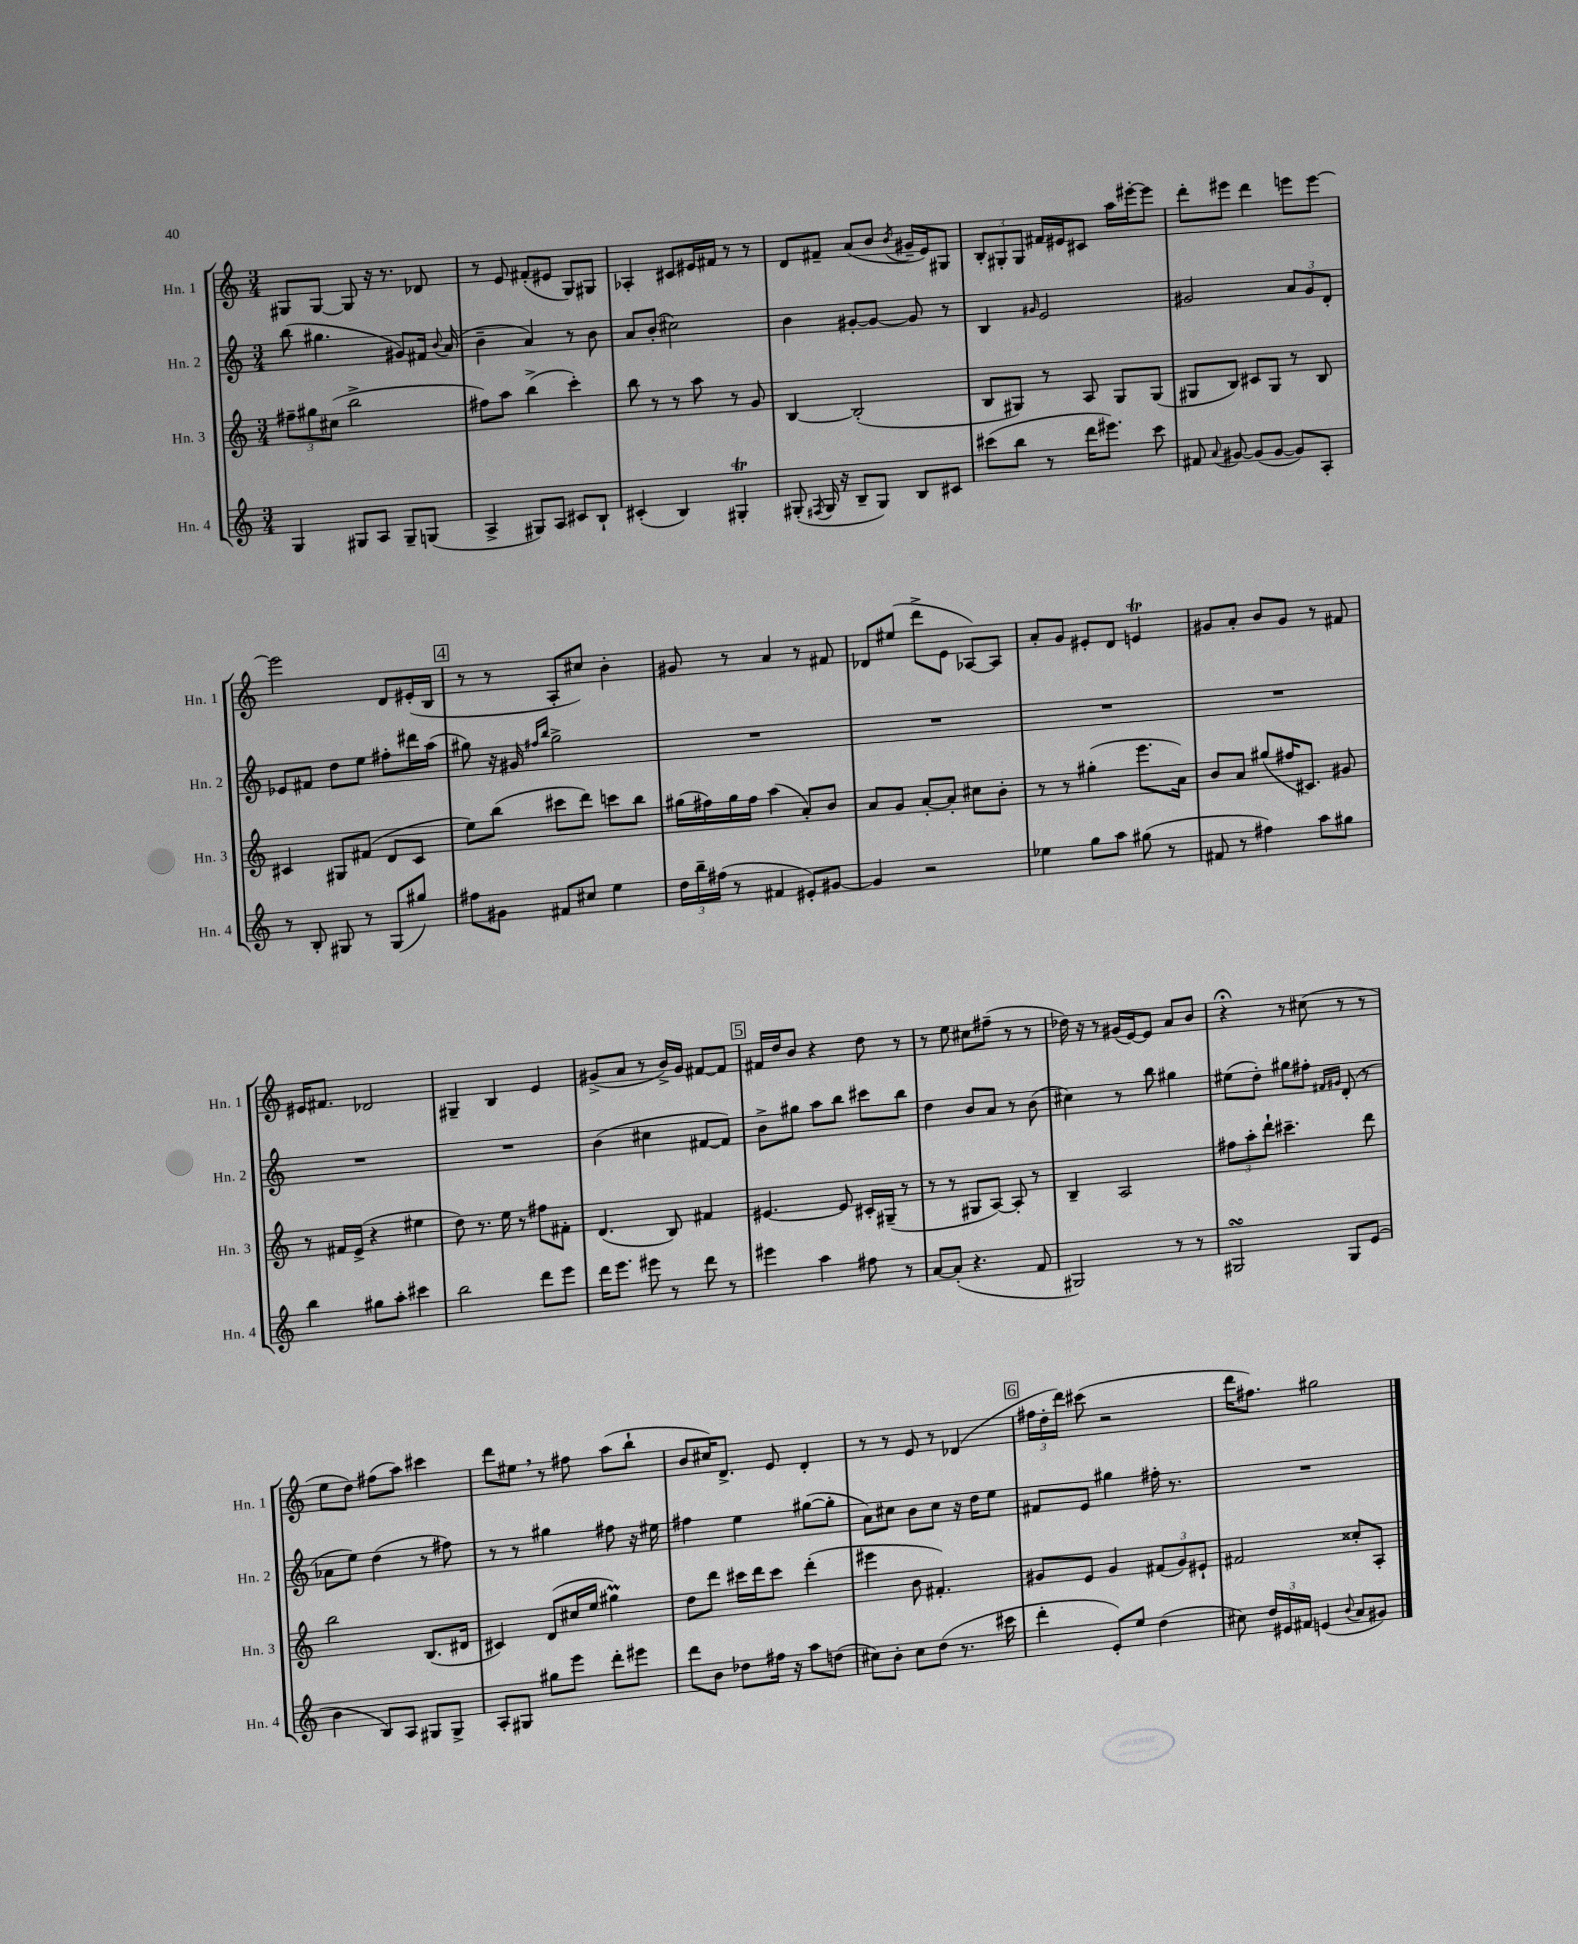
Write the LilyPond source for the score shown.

<<
\new StaffGroup <<
\new Staff = "s0" \with { instrumentName = "Hn. 1" shortInstrumentName = "Hn. 1" } {
    \clef treble \key c \major \numericTimeSignature \time 3/4
    \autoBeamOff gis8[ gis8]~ gis8 r16 r8. des'8 |
    r8 e'8 fis'8[-.( eis'8] g8[) gis8] |
    aes4-. cis'8[ eis'16 fis'16] r8 r8 |
    d'8[ fis'8]-- a'8[( b'8] \acciaccatura { b'8 } gis'16[-- e'16) gis8] |
    \tuplet 3/2 { b8[-. gis8-. gis8] } fis'16[ eis'16 cis'8] a''16[ eis'''16~-. eis'''8] |
    d'''8[-. eis'''8] d'''4 e'''8[ e'''8]~ |
    e'''2 d'8[ eis'16-.( b16] |
    \mark \markup { \box "4" } r8 r8 a8[-. cis''8]) b'4-. |
    gis'8 r8 a'4 r8 fis'8 |
    des'8[ eis''8]( d'''8[-> e'8] aes8[~) aes8] |
    a'8[-. g'8] eis'8[-. d'8] e'4\trill |
    gis'8[ a'8]-. b'8[ gis'8] r8 fis'8 |
    eis'16[ fis'8.] des'2 |
    gis4-- b4 e'4 |
    gis'8[->( a'8] r8 b'16[->) gis'16] fis'8[~ fis'8] |
    \mark \markup { \box "5" } fis'16[ d''16 b'8] r4 d''8 r8 |
    r8 e''8 cis''8[ fis''8]--( r8 r8 |
    des''16) r16 r8 gis'16[( e'16~) e'8] a'8[ b'8] |
    r4\fermata r8 cis''8( r8 r8 |
    e''8[ d''8]) fis''8[( a''8]) cis'''4 |
    d'''8[ eis''8] \breathe r8 fis''8 a''8[( b''8]-! |
    b'8[ cis''16) d'8.]-> e'8 d'4-. |
    r8 r8 e'8 r8 des'4( |
    \mark \markup { \box "6" } \tuplet 3/2 { fis''16[ d''16-. d'''16]) } cis'''8( r2 |
    d'''16[ fis''8.]) gis''2 \bar "|." |
}
\new Staff = "s1" \with { instrumentName = "Hn. 2" shortInstrumentName = "Hn. 2" } {
    \clef treble \key c \major \numericTimeSignature \time 3/4
    \autoBeamOff b''8( gis''4. gis'8[) fis'16] \appoggiatura { b'8 } a'16( |
    b'4-- a'4) r8 b'8 |
    a'8[ b'8]-.( cis''2) |
    b'4 gis'8[~-. gis'8]~ gis'8 r8 |
    b4 \grace { gis'16 } e'2 |
    gis'2 \tuplet 3/2 { a'8[ gis'8 d'8]-. } |
    ees'8[ fis'8] d''8[ e''8] fis''8[-. dis'''16 a''16]( |
    \mark \markup { \box "4" } gis''8) r16 gis'16 \grace { fis''16[ b''16] } gis''2-> |
    R2. |
    R2. |
    R2. |
    R2. |
    R2. |
    R2. |
    b'4( cis''4 fis'8[~ fis'8]) |
    \mark \markup { \box "5" } b'8[-> gis''8] a''8[ b''8] cis'''8[ b''8] |
    d''4 b'8[ a'8] r8 b'8( |
    cis''4) r8 b''8 gis''4 |
    eis''8[( d''8]-.) gis''8[ fis''8]-. \grace { fis'16[ gis'16] } d'8-.( r8 |
    aes'8[ e''8]) d''4( r8 fis''8) |
    r8 r8 gis''4 fis''8 r16 eis''16 |
    fis''4 e''4 gis''8[~( gis''8]-. |
    a'8[) cis''8] b'8[ cis''8] r16 d''16[ e''8] |
    \mark \markup { \box "6" } fis'8[ e'8] gis''4 fis''16-. r8. |
    R2. \bar "|." |
}
\new Staff = "s2" \with { instrumentName = "Hn. 3" shortInstrumentName = "Hn. 3" } {
    \clef treble \key c \major \numericTimeSignature \time 3/4
    \autoBeamOff \tuplet 3/2 { fis''8[-- gis''8 cis''8]( } b''2-> |
    fis''8[) a''8] b''4->( c'''4-.) |
    b''8 r8 r8 a''8 r8 g'8 |
    b4~ b2-.( |
    b8[ gis8]) r8 a8 gis8[ gis8]( |
    gis8[ b8]) cis'8[ gis8] r8 b8 |
    cis'4 gis8[ fis'8]( d'8[ cis'8] |
    \mark \markup { \box "4" } e''8[) b''8]( cis'''8[ d'''8]) c'''8[ b''8] |
    gis''16[( fis''16) gis''16 fis''16] a''4( a'8[-.) b'8] |
    a'8[ g'8] a'8[~-. a'8]-. cis''8[ b'8]-. |
    r8 r8 gis''4-.( e'''8.[ a'16]) |
    b'8[ a'8] gis''8[( fis''16 cis'8.]) gis'8 |
    r8 fis'16[ e'16]->( r4 eis''4 |
    d''8) r8. e''16 r8 fis''8[ fis'8]-. |
    d'4.( b8) fis'4 |
    \mark \markup { \box "5" } eis'4.~ eis'8 cis'16[-. gis16]--( r8 |
    r8 r8 gis8[ a8]~) a8-. r8 |
    b4-- a2 |
    \tuplet 3/2 { fis''8[ a''8-. d'''8]-! } cis'''4.-- d'''8 |
    b''2 b8.[( dis'16] |
    cis'4) d'8[( cis''16 e''16] gis''4\prall) |
    d''8[ d'''8] cis'''16[ d'''16 cis'''8] d'''4-.( |
    eis'''4 b'8 fis'4.-.) |
    \mark \markup { \box "6" } gis'8[ e'8] gis'4 \tuplet 3/2 { fis'8[( gis'8) eis'8]-! } |
    fis'2 cisis''8[-. a8]-. \bar "|." |
}
\new Staff = "s3" \with { instrumentName = "Hn. 4" shortInstrumentName = "Hn. 4" } {
    \clef treble \key c \major \numericTimeSignature \time 3/4
    \autoBeamOff g4 gis8[ a8] gis8[-- g8]( |
    a4-> gis8[) a8] cis'8[ b8]-! |
    cis'4-.( b4) gis4-.\trill |
    gis8-.( \acciaccatura { fis8 } gis16 r16 b8[-- gis8]) b8[ cis'8] |
    cis'''8[( b''8] r8 d'''16[ eis'''8.]) cis'''8 |
    fis'8 \appoggiatura { a'8 } gis'8~ gis'8[( gis'8]~ gis'8[) a8]-. |
    r8 b8-. gis8 r8 gis8[( gis''8]) |
    \mark \markup { \box "4" } fis''8[ gis'8] fis'8[ cis''8] e''4 |
    \tuplet 3/2 { d''16[ b''16-- fis''16]( } r8 fis'4 eis'8[-.) gis'8]~ |
    gis'4 r2 |
    ees''4 g''8[ a''8] gis''8( r8 |
    fis'8 r8 fis''4) a''8[ gis''8] |
    b''4 gis''8[ a''8]-. cis'''4 |
    b''2 d'''8[ e'''8] |
    d'''16[ e'''8.] eis'''8 r8 d'''8 r8 |
    \mark \markup { \box "5" } eis'''4 a''4 fis''8 r8 |
    a'8[~ a'8]-.( r4. f'8 |
    gis2) r8 r8 |
    gis2\turn gis8[ e'8]( |
    b'4 b8[) a8] gis8[ gis8]-> |
    a8[-. gis8] gis''8[ e'''8] d'''8[-. eis'''8] |
    d'''8[ b'8] des''8[ fis''16] r16 a''8[ d''8]( |
    cis''8[) b'8]-. cis''8[ d''8]( r8. cis'''16 |
    \mark \markup { \box "6" } d'''4-. e'8[-.) e''8] d''4( |
    cis''8) \tuplet 3/2 { d''16[ eis'16 fis'16] } e'4( \appoggiatura { b'8 } a'8[ gis'8]) \bar "|." |
}
>>
>>
\layout { \context { \Score \remove "Bar_number_engraver" } }
